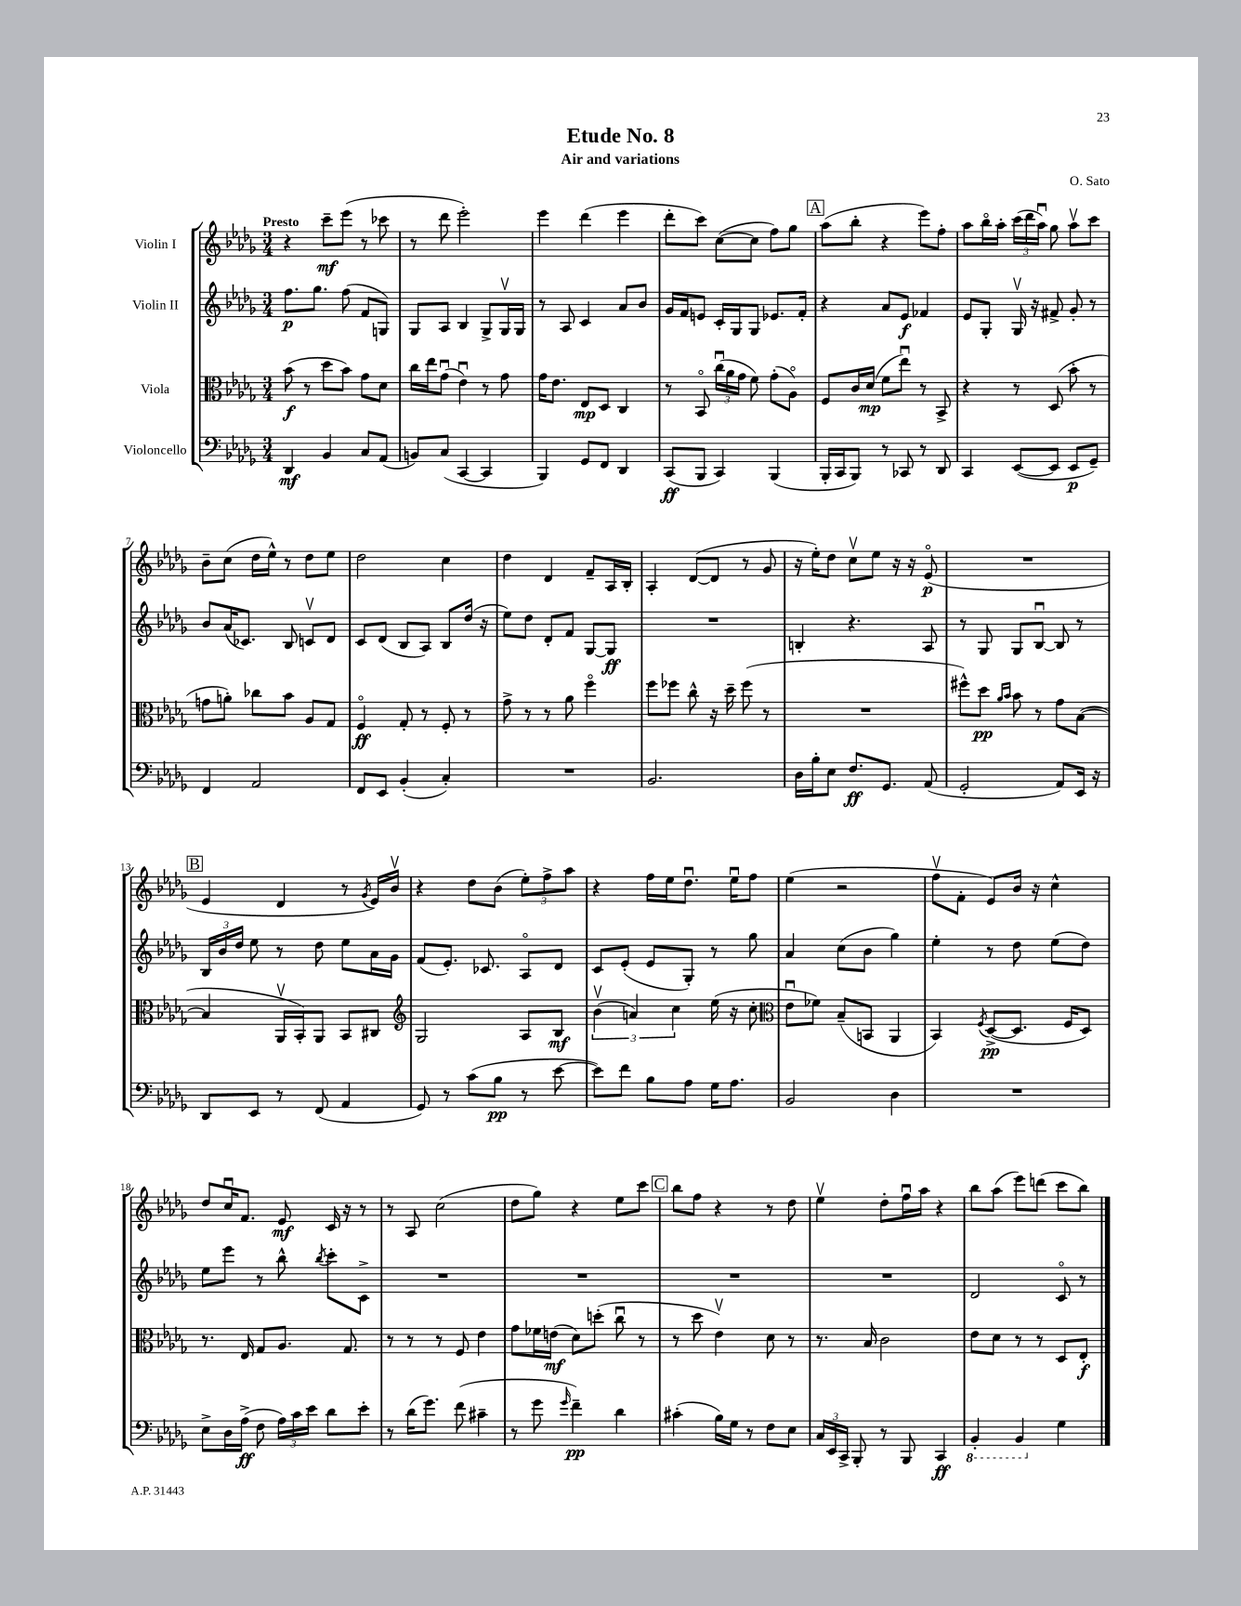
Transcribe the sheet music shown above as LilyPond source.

\header { title = "Etude No. 8" composer = "O. Sato" subtitle = "Air and variations" }
<<
\new StaffGroup <<
\new Staff = "s0" \with { instrumentName = "Violin I" } {
    \clef treble \key des \major \numericTimeSignature \time 3/4 \tempo "Presto"
    \autoBeamOff r4 c'''8[--\mf ees'''8]( r8 ces'''8 |
    r8 des'''8 ees'''2-.) |
    ees'''4 des'''4( ees'''4 |
    des'''8[-. c'''8]) c''8[~( c''8] f''8[) ges''8] |
    \mark \markup { \box "A" } aes''8[( bes''8]-. r4 ees'''8[) f''8]-. |
    aes''8[ bes''16\flageolet aes''16]-. \tuplet 3/2 { c'''16[( des'''16 aes''16]\downbow) } ges''8 aes''8[\upbow c'''8] |
    bes'8[-- c''8]( des''16[ ees''16]-^) r8 des''8[ ees''8] |
    des''2 c''4 |
    des''4 des'4 f'8[-- aes16 bes16]-. |
    aes4-. des'8[~( des'8] r8 ges'8 |
    r16 ees''16[-.) des''8] c''8[\upbow ees''8] r16 r16 ees'8\flageolet\p( |
    R2. |
    \mark \markup { \box "B" } ees'4 des'4 r8 \acciaccatura { ges'8 } ees'16[) bes'16]\upbow |
    r4 des''8[ bes'8]( \tuplet 3/2 { ees''8[-.) f''8-> aes''8] } |
    r4 f''16[ ees''16 des''8.]\downbow ees''16[\downbow f''8] |
    ees''4( r2 |
    f''8[\upbow f'8]-. ees'8[) bes'16] r16 c''4-^ |
    des''8[ c''16\downbow f'8.] ees'8\mf c'16 r16 r8 |
    r8 aes8 c''2( |
    des''8[ ges''8]) r4 ees''8[ c'''8] |
    \mark \markup { \box "C" } bes''8[ f''8] r4 r8 des''8 |
    ees''4\upbow des''8[-. f''16\downbow aes''16] r4 |
    bes''8[ aes''8]( ees'''8[) d'''8]( c'''8[ bes''8]) \bar "|." |
}
\new Staff = "s1" \with { instrumentName = "Violin II" } {
    \clef treble \key des \major \numericTimeSignature \time 3/4
    \autoBeamOff f''8.[\p ges''8.] f''8( f'8[ g8]) |
    ges8[ aes8] bes4 ges8[-> ges16\upbow ges16] |
    r8 aes8 c'4 aes'8[ bes'8] |
    ges'16[ f'16 e'8] c'16[-. ges16 ges8] ees'8.[ f'16]-. |
    \mark \markup { \box "A" } r4 aes'8[ ees'8]\f fes'4 |
    ees'8[ ges8]-. ges16\upbow r16 fis'8-> ges'8-. r8 |
    bes'8[ aes'16( ces'8.]) bes8 c'8[\upbow des'8] |
    c'8[ des'8]( bes8[ aes8]) bes8[ des''16]( r16 |
    ees''8[) des''8] des'8[-. f'8] ges8[~ ges8]\ff |
    R2. |
    b4-. r4. aes8 |
    r8 ges8 ges8[ bes8]~\downbow bes8 r8 |
    \mark \markup { \box "B" } \tuplet 3/2 { bes16[ bes'16 des''16] } ees''8 r8 des''8 ees''8[ aes'16 ges'16] |
    f'8[( ees'8.]-.) ces'8. aes8[\flageolet des'8] |
    c'8[ ees'8]-.( ees'8[ ges8]-.) r8 ges''8 |
    aes'4 c''8[( bes'8] ges''4) |
    ees''4-. r8 des''8 ees''8[( des''8]) |
    ees''8[ ees'''8] r8 bes''8-^ \acciaccatura { bes''8 } c'''8[-. c'8]-> |
    R2. |
    R2. |
    \mark \markup { \box "C" } R2. |
    R2. |
    des'2 c'8\flageolet r8 \bar "|." |
}
\new Staff = "s2" \with { instrumentName = "Viola" } {
    \clef alto \key des \major \numericTimeSignature \time 3/4
    \autoBeamOff bes'8\f( r8 des''8[ bes'8]) ges'8[ des'8] |
    c''16[ ees''16 ges'8]\downbow( ees'4\downbow) r8 ges'8 |
    ges'16[ ees'8.] ees8[\mp des8] c4 |
    r8 bes,8\flageolet \tuplet 3/2 { c''16[\downbow( aes'16 ges'16] } f'8) ges'8[-.( aes8]\flageolet) |
    \mark \markup { \box "A" } f8[ c'16 des'16]\mp( f'8[ ees''8]\downbow) r8 bes,8-> |
    r4 r8 des8( bes'8-. r8 |
    g'8[ a'8]-.) ces''8[ bes'8] aes8[ ges8] |
    f4\flageolet\ff ges8-. r8 f8-. r8 |
    ges'8-> r8 r8 aes'8 f''4\flageolet |
    f''8[ fes''8] c''8-^ r16 des''16-- fes''8( r8 |
    R2. |
    fis''8[-^) des''8]\pp \grace { aes'16[ bes'16] } bes'8 r8 ges'8[ bes8]~( |
    \mark \markup { \box "B" } bes4 aes,16[\upbow bes,16-.) aes,8] bes,8[ cis8] |
    \clef treble ges2 aes8[ bes8]\mf |
    \tuplet 3/2 { bes'4\upbow( a'4) c''4 } ees''16( r16 c''8-. |
    \clef alto ees'8[\downbow fes'8]) bes8[--( b,8] aes,4 |
    bes,4) \acciaccatura { f8 } des8[~->\pp( des8.] f16[ des8]) |
    r8. ees16 ges8[ aes8.] ges8. |
    r8 r8 r8 f8 ees'4 |
    ges'8[ fes'16 e'16]\mf( des'8[) d''8]-.( c''8\downbow r8 |
    \mark \markup { \box "C" } r8 des''8 ees'4\upbow) des'8 r8 |
    r8. bes16 c'2 |
    ees'8[ des'8] r8 r8 des8[ ees8]-.\f \bar "|." |
}
\new Staff = "s3" \with { instrumentName = "Violoncello" } {
    \clef bass \key des \major \numericTimeSignature \time 3/4
    \autoBeamOff des,4\mf bes,4 c8[ aes,8]( |
    b,8[) c8]( c,4~ c,4 |
    bes,,4) ges,8[ f,8] des,4 |
    c,8[\ff( bes,,8] c,4) bes,,4( |
    \mark \markup { \box "A" } bes,,16[-. c,16 bes,,8]) r8 ces,8 r8 des,8 |
    c,4 ees,8[~( ees,8] ees,8[\p ges,8]--) |
    f,4 aes,2 |
    f,8[ ees,8] bes,4-.( c4-.) |
    R2. |
    bes,2. |
    des16[ bes16-. ees8] f8.[\ff ges,8.] aes,8( |
    ges,2-. aes,8[) ees,16] r16 |
    \mark \markup { \box "B" } des,8[ ees,8] r8 f,8( aes,4 |
    ges,8) r8 c'8[( bes8]\pp r8 ees'8~ |
    ees'8[) f'8] bes8[ aes8] ges16[ aes8.] |
    bes,2 des4 |
    R2. |
    ees8[-> des16 aes16]->\ff( f8 \tuplet 3/2 { aes16[) c'16 ees'16] } des'8[ ees'8]-. |
    r8 des'16[( ges'8.]) f'8( cis'4-- |
    r8 ges'8 \grace { ges'16 } f'4--\pp) des'4 |
    \mark \markup { \box "C" } cis'4-.( bes16[) ges16] r8 f8[ ees8] |
    \tuplet 3/2 { c16[ ees,16 c,16]-> } bes,,8-. r8 bes,,8 c,4\ff |
    \ottava #-1 bes,,4-. bes,,4 \ottava #0 ges4 \bar "|." |
}
>>
>>
